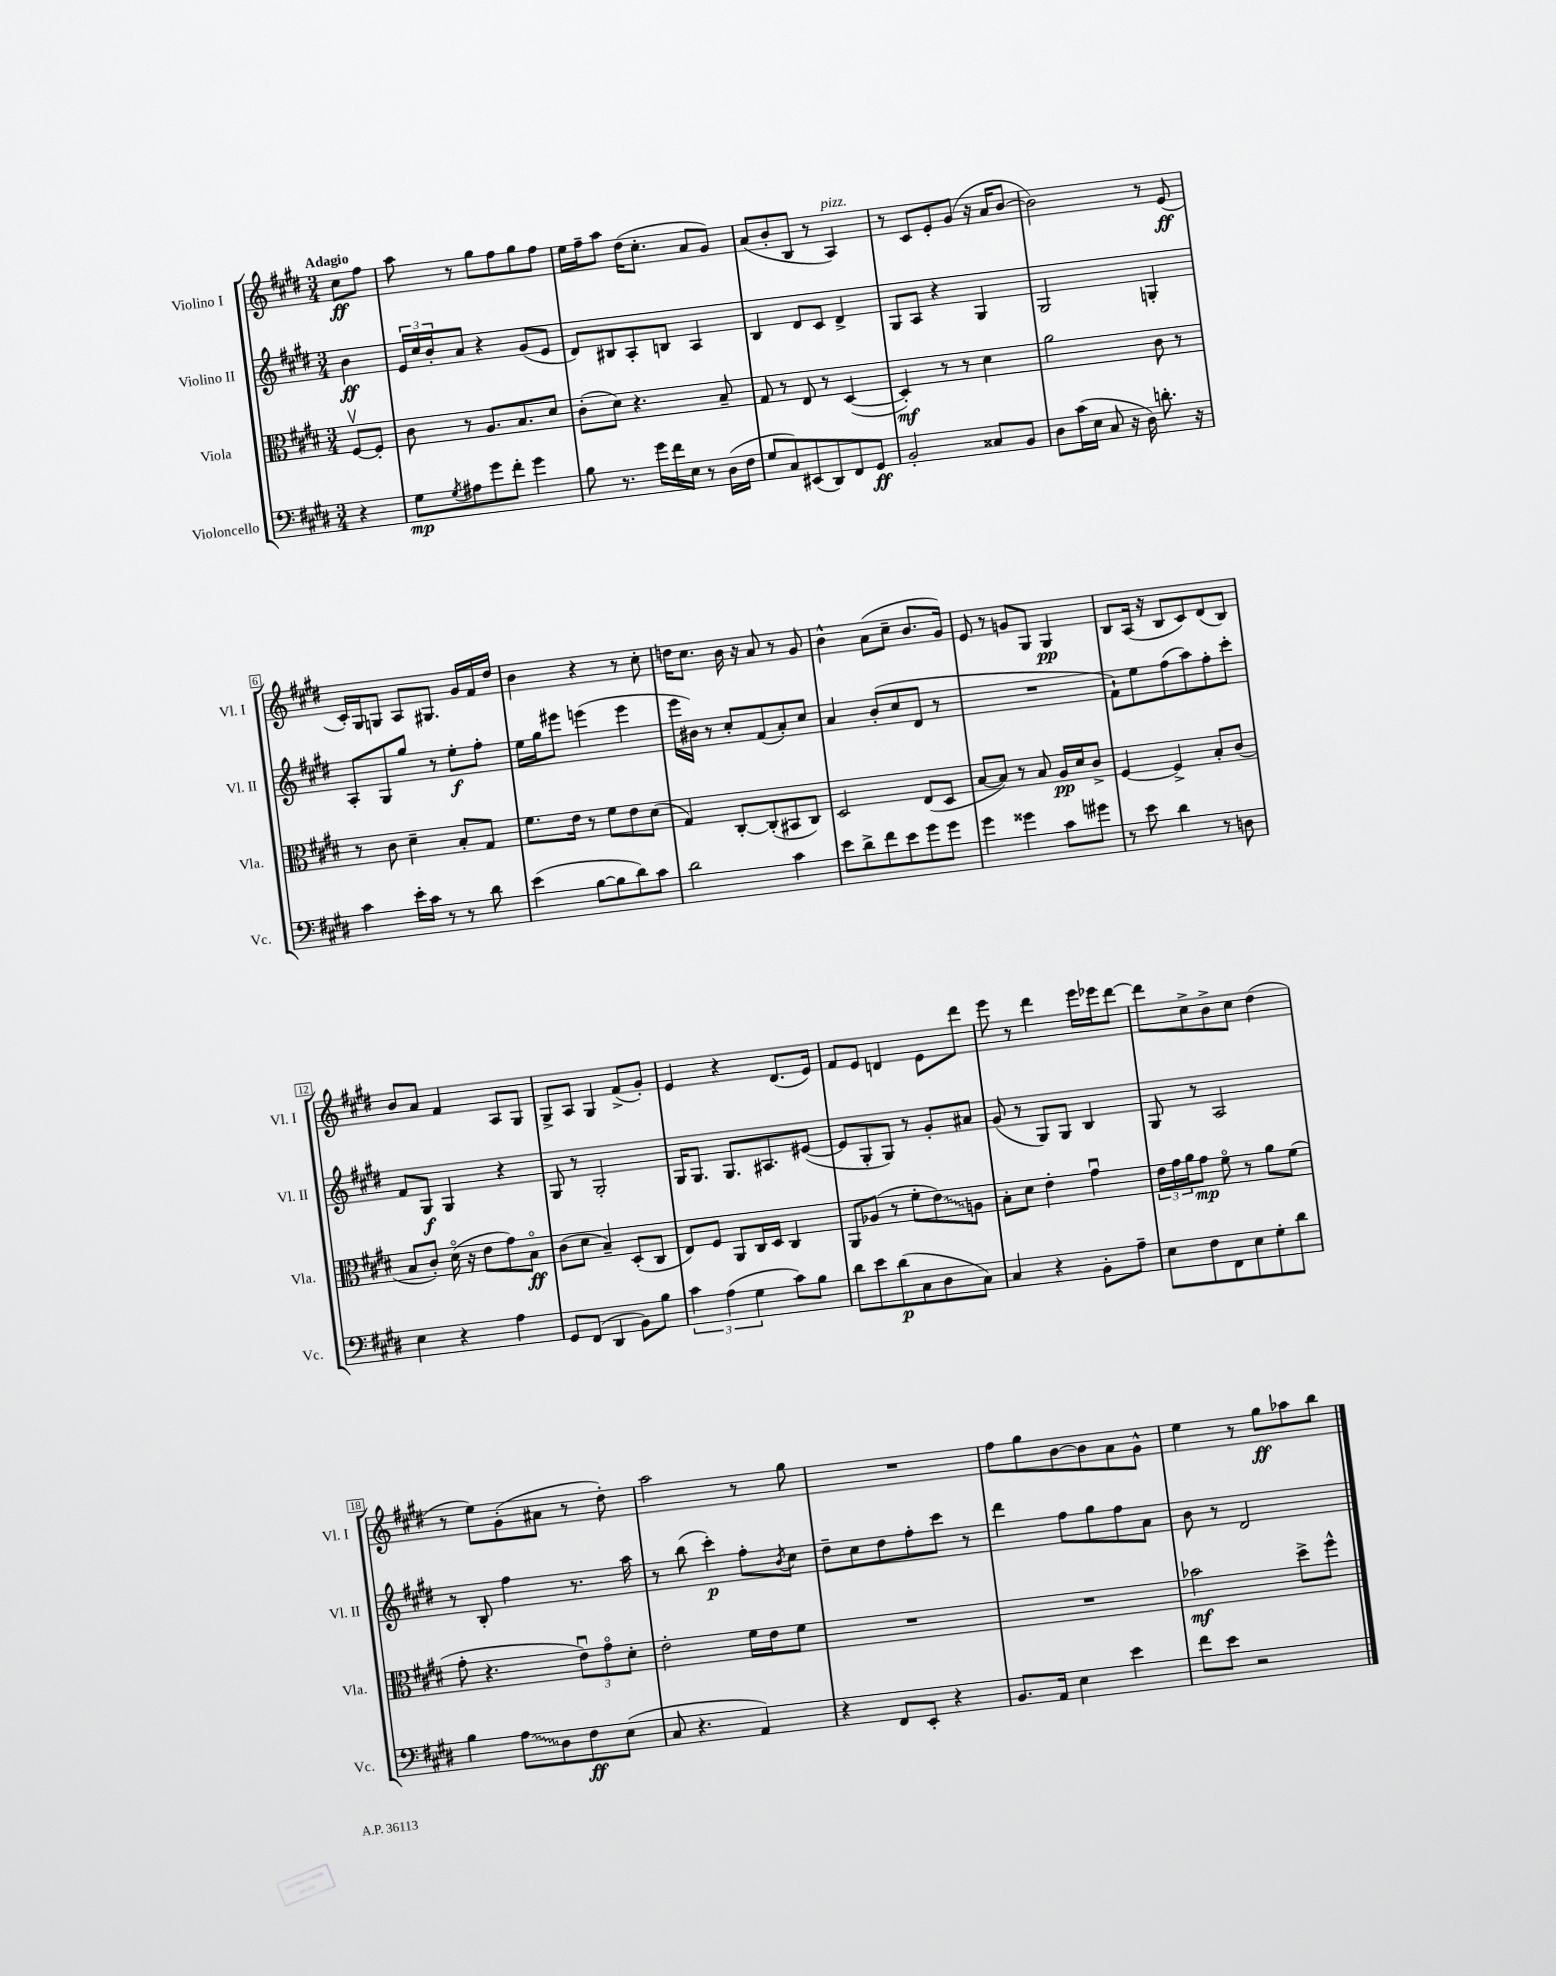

**kern	**kern	**kern	**kern
*staff4	*staff3	*staff2	*staff1
*clefF4	*clefC3	*clefG2	*clefG2
*k[f#c#g#d#]	*k[f#c#g#d#]	*k[f#c#g#d#]	*k[f#c#g#d#]
*M3/4	*M3/4	*M3/4	*M3/4
4r	[8F#v	4b	8cc#
.	8F#']	.	8ff#
=	=	=	=
8G#	8c#	24e	8aa
.	.	24cc#	.
.	.	24b'	.
8qG#	.	.	.
8A#	8r	8a	8r
8g#	8.A	4r	8gg#
8f#'	.	.	8ff#
.	8.B	.	.
4g#	.	(8g#	8gg#
.	8d#	8e	8ff#
=	=	=	=
8B	(8c#'	8d#)	16ee
.	.	.	16ff#~
8.r	8d#)	8B#	8aa
.	4.r	8A'	(16dd#
16g#	.	.	8.cc#'
16f#	.	8B	.
16E	.	.	.
8r	.	4A	8a
(16D#	8B~	.	8g#)
16F#	.	.	.
=	=	=	=
8G#	8G#	4B	(8a
8C#)	8r	.	8b'
(8EE#	8E	8d#	8B
8DD#)	8r	8c#	8r
8FF#	([4D#	4d#^	4A)
8GG#	.	.	.
=	=	=	=
2BB'	4D#'])	8G#	8r
.	.	8A	8c#
.	8r	4r	8e'
.	8r	.	(8g#
8C##	4d#	4G#	16r
.	.	.	16a
8BB	.	.	[8b
=	=	=	=
8D#	2a	2G#	2b])
(16c#	.	.	.
16E	.	.	.
8C#	.	.	.
16r	.	.	.
16D#)	.	.	.
8.d'	8c#	4G'	8r
.	8r	.	(8e
16r	.	.	.
=	=	=	=
4c#	8r	8A'	16c#')
.	.	.	16G#
.	8c#	8G#	8G
16e'	4d#~	8gg#	8A
16c#	.	.	.
8r	.	8r	8.G#
8r	8B'	8ee'	.
.	.	.	16g#
8d#	8G#	8ff#'	16f#
.	.	.	16dd#
=	=	=	=
(4e	8.f#	16ee	4b
.	.	16gg#	.
.	.	8eee#	.
.	16e	.	.
[8B	8r	(4eee	4r
8B]	8f#	.	.
8d#)	8e	4eee	8r
8c#	(8d#	.	8cc#'
=	=	=	=
2d#	4G#)	16eee	16dd
.	.	16b#)	8.cc#
.	.	8r	.
.	[8C#'	8cc#'	16b
.	.	.	16r
.	(8C#']	(8f#	8a
4c#	8BB#	8a')	8r
.	8C#)	8cc#	8g#
=	=	=	=
8e	2D#	4a	4b^^
8d#^	.	.	.
8f#	.	(8b'	(8a
8e	.	8cc#	8cc#~
8g#	(8E	8d#	8.b
8g#	8D#	8r	.
.	.	.	16g#)
=	=	=	=
4g#	[8B	2.r	8e
.	8B])	.	8r
4g##	8r	.	8g
.	8B	.	8G#
8c#	16A	.	4G#
.	16d#	.	.
8g#	8c#^	.	.
=	=	=	=
8r	[4F#	8f#`)	8B
8e	.	8ee	(16A
.	.	.	16r
4d#	4F#^]	(8ff#	8B
.	.	8aa)	8c#)
8r	8B'	8ff#'	(8d#
8D	(8c#	8ccc#'	8B)
=	=	=	=
4E	8B	8f#	8b
.	8c#')	8G#	8a
4r	(16d#o	4G#	4f#
.	16r	.	.
.	8e	.	.
4A	8g#)	4r	8A
.	8Bo	.	8G#
=	=	=	=
8GG#	(8c#	8G#	8G#^
(8FF#	8d#	8r	8A
4DD#	4B~)	2G#'	4G#
8BB)	(8D#'	.	(8f#^
8B	8C#	.	8g#')
=	=	=	=
6c#	8E)	16G#	4e
.	.	8.G#	.
.	8F#	.	.
(6A	.	.	.
.	8AA	8.G#	4r
6G#	.	.	.
.	16C#	.	.
.	16D#	8.A#	.
8c#)	4C#	.	(8.d#
8B	.	([8e#	.
.	.	.	16e)
=	=	=	=
8d#	8AA	8e#]	8f#
8e	(8A-	8G#'	8e
(8d#	8r	8G#)	4d
8C#	8f#'	8r	.
8D#	8e)	8g#'	8e
8C#)	8A	8a#	8ddd#
=	=	=	=
4C#	8B'	(8g#	8eee
.	8d#	8r	8r
4r	4e'	8G#)	4ddd#
.	.	8G#	.
8BB'	4g#u	4B	16eee
.	.	.	16eee-
8A~	.	.	[8ddd#
=	=	=	=
8E	24e	8G#	8ddd#]
.	24g#	.	.
.	24a	.	.
8F#	8g#	8r	8cc#^
8FF#	8f#o	2A	8b^
8E	8r	.	8cc#
8G#'	8a	.	(4dd#
8d#	(8f#	.	.
=	=	=	=
4B	8g#'	8r	8r
.	4.r	8B'	8ee)
8A	.	4ff#	(8g#'
8D#	.	.	8a#
8F#	12eu)	8.r	8r
.	12g#o	.	.
(8E	.	.	8dd#')
.	12d#'	.	.
.	.	16aa	.
=	=	=	=
8C#	2e'	8r	2aa
4.r	.	(8bb	.
.	.	4ccc#')	.
4AA)	16f#	8ff#'	8r
.	16e	.	.
.	.	8qb	.
.	8f#	8cc#	8gg#
=	=	=	=
4r	2.r	8dd#~	2.r
.	.	8cc#	.
8FF#	.	8dd#	.
8EE'	.	8ff#'	.
4r	.	8ccc#	.
.	.	8r	.
=	=	=	=
8.BB	2.r	4ddd#	8ff#
.	.	.	8gg#
16AA	.	.	.
4E	.	8ff#	[8b
.	.	8gg#	8b]
4e	.	8ff#	8a
.	.	8a	8g#^^
=	=	=	=
8f#	2b-	8b	4ee
8e	.	8r	.
2r	.	2d#	8r
.	.	.	8gg#
.	8dd#^	.	8aa-
.	8ff#^^	.	8bb
==	==	==	==
*-	*-	*-	*-
